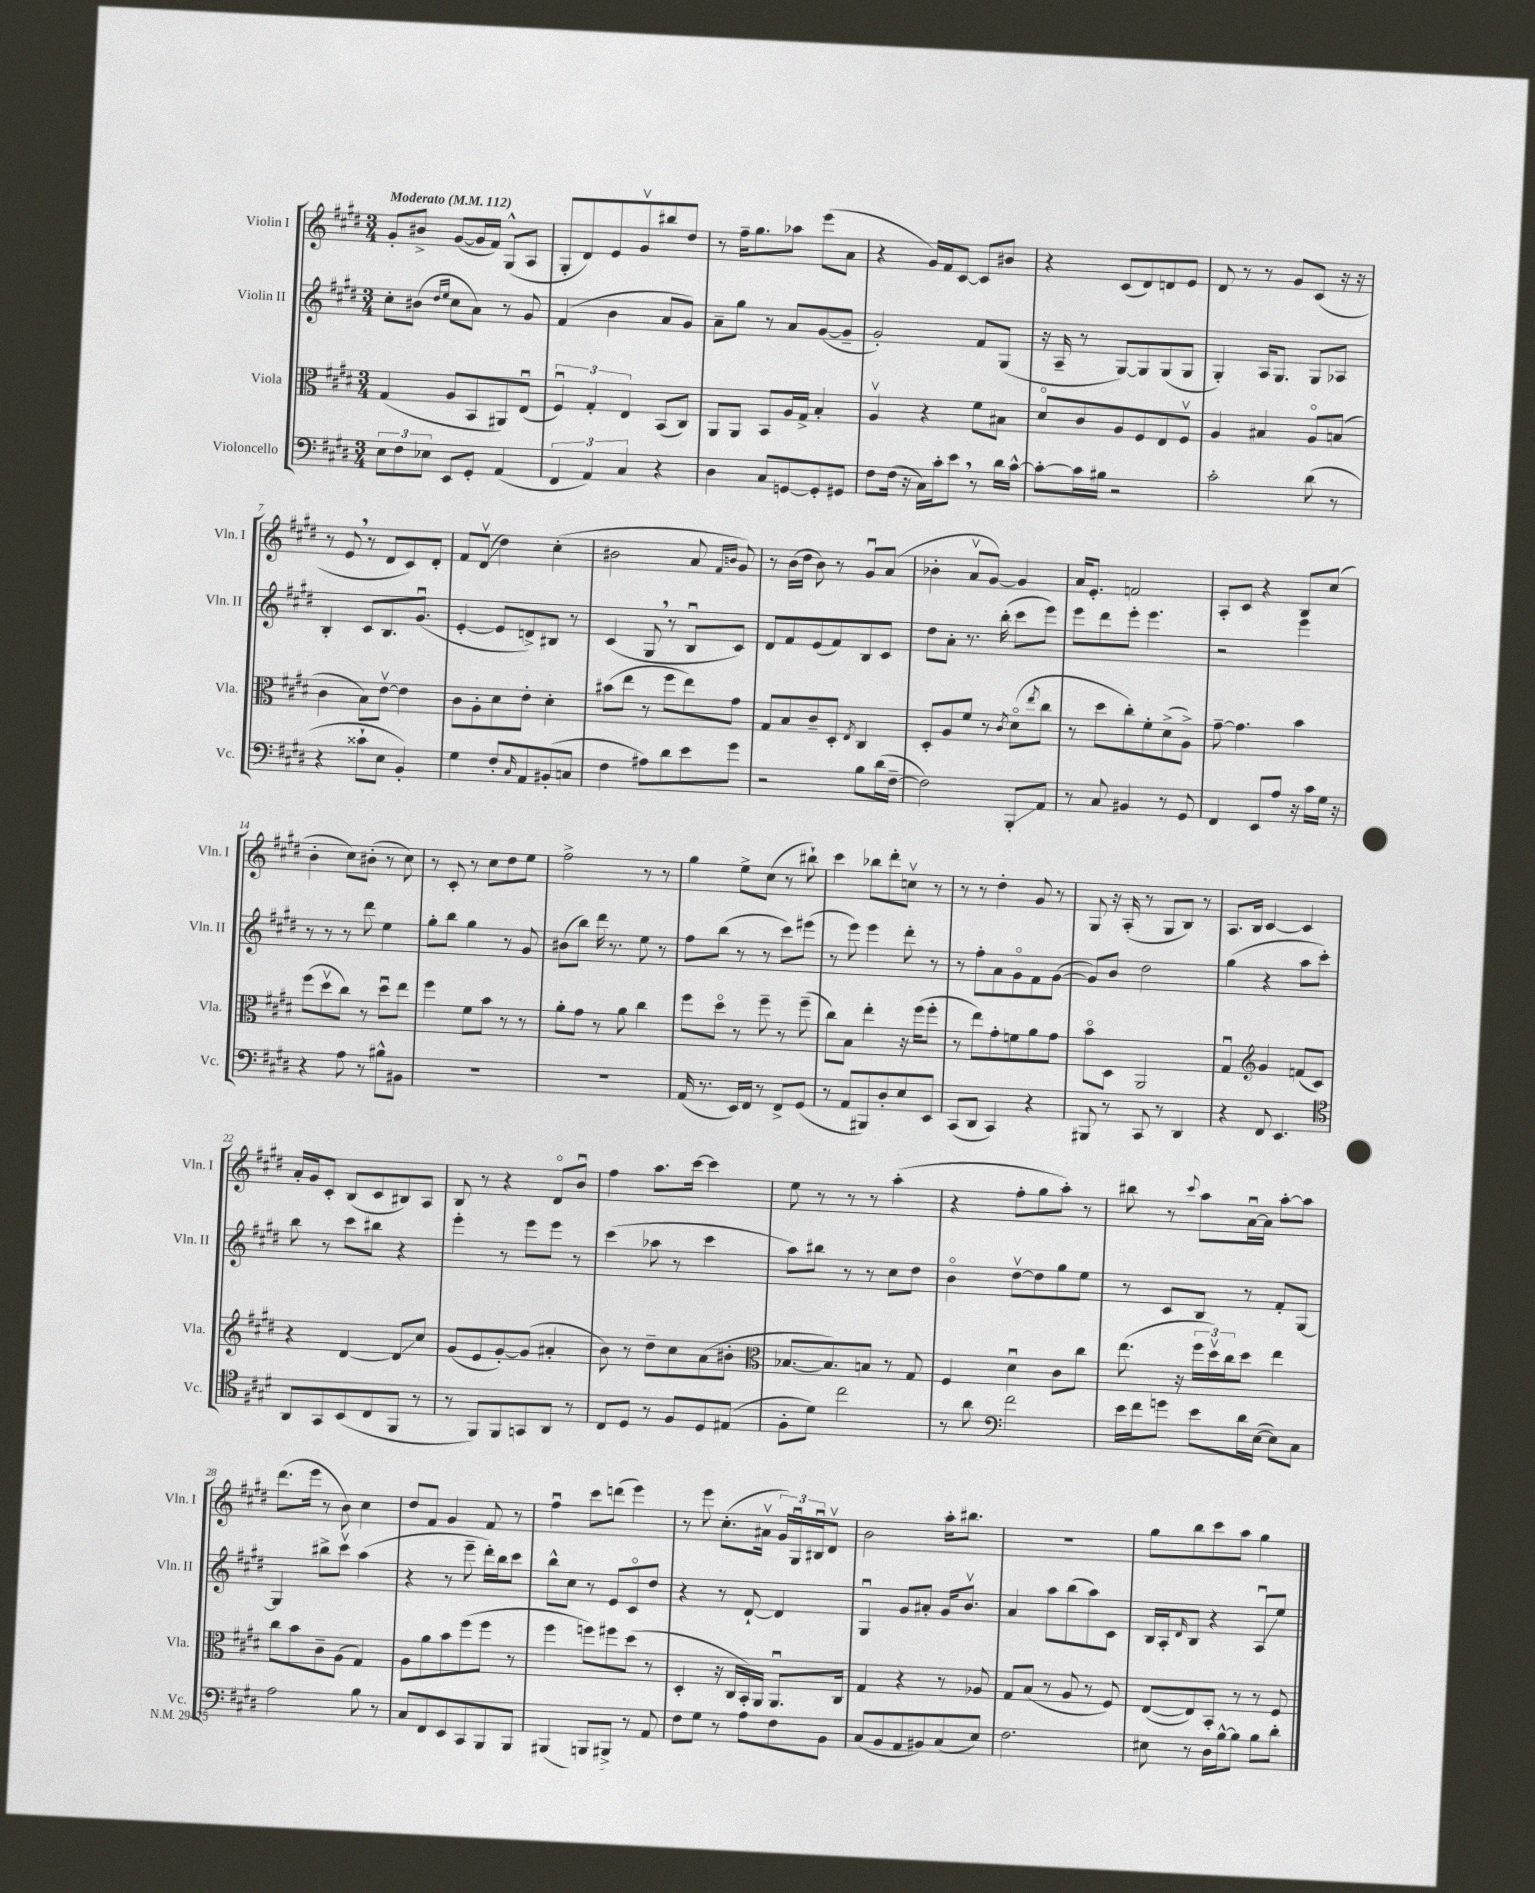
<<
\new StaffGroup <<
\new Staff = "s0" \with { instrumentName = "Violin I" shortInstrumentName = "Vln. I" } {
    \clef treble \key e \major \numericTimeSignature \time 3/4 \tempo "Moderato" 4 = 112
    gis'8-. bis'8-> gis'8~( gis'16 fis'16) gis8-^( a8 |
    gis8-. dis'8) e'8 gis'8\upbow bis''8 dis''8 |
    r8 fis''16-- gis''8. aes''8 e'''8( a'8 |
    r4 gis'16) fis'16 cis'8~ cis'8 bis'8 |
    r4 cis'8( dis'8) d'8 e'8 |
    dis'8 r8 r8 gis'8 cis'8( r16 r16 |
    r8 e'8 \breathe r8 dis'8 cis'8) dis'8-. |
    fis'8 dis'8\upbow\glissando( dis''4) cis''4-.( |
    bis'2 a'8 \grace { fis'16 b'16 } gis'8) |
    r8 b'16( dis''16 b'8) r8 gis'8\downbow a'8( |
    bes'4-. a'8\upbow gis'8~) gis'4 |
    a'16 e'8.-. f'2 |
    a8-. cis'8 r4 b8 cis''8( |
    b'4-. cis''8) bis'8-.( r8 cis''8) |
    r8 cis'8-. r8 cis''8 dis''8 e''8 |
    fis''2-> r8 r8 |
    gis''4 e''8-> cis''8( r8 bis''8-!) |
    cis'''4 bes''8 dis'''8-. c''8\upbow r8 |
    r8 r8 dis''4-. gis'8 r8 |
    gis8 r16 a16-.( r8 gis8 b8) r8 |
    a8. b16 cis'4~ cis'4 |
    a'16-. gis'16 cis'8-. b8( cis'8 bis8) a8 |
    b8 r8 r4 dis'8\flageolet b'8\downbow |
    fis''4 a''8. cis'''16~ cis'''4 |
    e''8 r8 r8 r8 a''4-.( |
    r4 fis''8-. gis''8 a''8-.) r8 |
    bis''8 r8 \appoggiatura { cis'''8 } a''8 a'16~\downbow a'16 a''8~-. a''8 |
    dis'''8.( e'''16 r8 b'8) cis''4 |
    dis''8 fis'8 gis'4 fis'8 r8 |
    fis''4\downbow cis'''8 d'''8( e'''4) |
    r8 e'''8 cis''8.-.( ais'16\upbow \tuplet 3/2 { gis'16) gis16\downbow bis16\downbow } dis'8\upbow |
    b'2 a''16-. bis''8. |
    R2. |
    gis''8 b''8 cis'''8 a''8 gis''4 \bar "|." |
}
\new Staff = "s1" \with { instrumentName = "Violin II" shortInstrumentName = "Vln. II" } {
    \clef treble \key e \major \numericTimeSignature \time 3/4
    cis''8-. bis'8( \grace { dis''16 e''16 } cis''8 a'8) r8 gis'8 |
    fis'4( b'4 a'8 gis'8) |
    a'8-- gis''8 r8 a'8 gis'8~( gis'8-- |
    gis'2-.) fis'8 gis8( |
    r16 a16-- r8 gis8~) gis8 gis8( gis8 |
    gis4-.) a16 gis8. gis8 aes8 |
    b4-. cis'8 b8. gis'8.\downbow( |
    e'4~-. e'8 d'8->) bis8 r8 |
    cis'4( gis8 \breathe r8 b8\downbow cis'8) |
    dis'8 fis'8 e'8( fis'8) b8 cis'8 |
    dis''8 a'8-. r8. b''16-.( cis'''8 e'''8) |
    e'''8 dis'''8 e'''8-. e'''4. |
    r2 e'''4 |
    r8 r8 r8 dis'''8 e''4 |
    gis''8-. b''8 gis''4 r8 gis'8 |
    bis'8( b''8) dis'''16 r8. e''8 r8 |
    fis''8 b''8( r8 r8 cis'''8) eis'''8( |
    r8 e'''8) e'''4 dis'''8-. r8 |
    r8 fis''8-. a'8 gis'8\flageolet fis'8 gis'8~( |
    gis'8) b'8 dis''2 |
    gis''4( r4 a''8 cis'''8-.) |
    b''8 r8 cis'''8 bis''8 r4 |
    e'''4-. r8 e'''8 e'''8 r8 |
    cis'''4( aes''8 r8 cis'''4 |
    a''8) bis''8 r8 r8 cis''8 dis''8 |
    b'4\flageolet dis''8~\upbow dis''8 gis''8 e''8 |
    r8 cis'8 b8 r8 fis'8-. gis8~ |
    gis4 bis''8-> cis'''8\upbow a''4( |
    r4 r8 e'''8-- dis'''16-.) b''16 cis'''8 |
    b''8-^ cis''8 r8 e'8 cis'8\flageolet dis''8 |
    r4 r8 dis'8~-! dis'4 |
    gis4\downbow gis'8 ais'8-. gis'16 b'8.\upbow |
    a'4 a''8 b''8( a''8) cis'8 |
    b16 a16-. \grace { dis'16 } b8 r4 a8\downbow\glissando e''8 \bar "|." |
}
\new Staff = "s2" \with { instrumentName = "Viola" shortInstrumentName = "Vla." } {
    \clef alto \key e \major \numericTimeSignature \time 3/4
    gis4( a8 b,8 ais,8) e8\downbow( |
    \tuplet 3/2 { fis4\downbow) gis4-. e4 } b,8( cis8) |
    a,8 a,8 b,8 a16 gis16-> b4-. |
    a4\upbow r4 fis'8 bis8 |
    dis'8\flageolet cis'8 a8 fis8 e8 fis8\upbow |
    a4 bis4 a8\flageolet b8( |
    cis'4 b8) e'8~\upbow e'4 |
    cis'8 a8-. dis'8 e'8-. dis'4-. |
    bis'8( e''8 r8 fis''8 e''8) gis'8 |
    gis8 b8 cis'8-- dis8-. \acciaccatura { e8 } cis4 |
    dis8-. a8 fis'8 r8 \acciaccatura { cis'8 } dis'8\flageolet( \acciaccatura { e''8 } cis''8 |
    r8 dis''8 cis''8-.) fis'8-. dis'8->( a8->) |
    gis'8~-- gis'4. b'4 |
    fis''8( dis''8\upbow cis''8) r8 dis''8\downbow e''8 |
    fis''4 fis'8 b'8 r8 r8 |
    a'8-. gis'8 r8 a'8 cis''4 |
    fis''8 dis''8\flageolet r8 fis''8-- r8 fis''8--( |
    cis''8) b8 e''4-. r16 fis''16( fis''8-. |
    r8 e''8) gis'8-. f'8 a'8 gis'8 |
    b'8\flageolet dis8 a,2 |
    gis4\downbow \clef treble gis'4 f'8( cis'8) |
    r4 dis'4~ dis'8\glissando cis''8 |
    gis'8( e'8 gis'8~-.) gis'8( ais'4-. |
    b'8) r8 dis''8-- cis''8 a'8( bis'8-. |
    \clef alto bes8.~ bes8.) b8 r8 gis8 |
    fis4 dis'4\downbow cis'8 cis''8 |
    e''8.( r16 \tuplet 3/2 { fis''16 dis''16\upbow) cis''16 } dis''8 e''4 |
    cis''8 b'8 cis'8-- a8( gis4) |
    a8 a'8 b'8 fis''8( fis''8 r8 |
    fis''4 f''8) fis''8 dis''8( r8 |
    dis4-. r16 cis16 b,16-.) a,16 a,8.\downbow cis16 |
    gis4 r4 r8 aes8 |
    gis8 b8( r8 a8 r8 fis8) |
    e8~( e8) b,8-. r8 r8 fis8 \bar "|." |
}
\new Staff = "s3" \with { instrumentName = "Violoncello" shortInstrumentName = "Vc." } {
    \clef bass \key e \major \numericTimeSignature \time 3/4
    \tuplet 3/2 { e8 fis8 ees8 } e,8 gis,8-. a,4( |
    \tuplet 3/2 { fis,4 a,4) cis4 } r4 |
    dis4 cis8 g,8~ g,8-. gis,8 |
    fis8 fis16( r16 cis16) cis'16-. e'8 \breathe r8 dis'16 cis'16~-^ |
    cis'8~-. cis'16 bis16 r2 |
    cis'2-. dis'8( r8 |
    r4 cisis'8-! e8 b,4-.) |
    gis4 fis8-. \grace { cis16 } a,8 bis,8-.( c8 |
    fis4 ais8) dis'8 e'8 gis'8 |
    r2 b8 dis'16( fis16~-- |
    fis2) b,,8-.\glissando a,8 |
    r8 cis8 bis,4 r8 gis,8 |
    fis,4 e,8 a8 r16 cis'16 gis16 r16 |
    r4 a8 r8 bis8-^ bis,8 |
    R2. |
    R2. |
    a,16( r8. e,16) fis,16 r8 fis,8-> gis,8( |
    r8 a,8 bis,,8) dis8-. e8 e,8 |
    cis,8( dis,8 cis,4) r4 |
    bis,,8 r8 cis,8 r8 dis,4 |
    r4 fis,8 e,4. |
    \clef tenor a,8 gis,8 b,8( cis8 fis,8 r8 |
    r8 fis,8) fis,8 g,8 a,8 r8 |
    cis8 dis8 r8 fis8 dis8 eis8( |
    fis8-. dis'8) cis''2 |
    r8 a'8 \clef bass fis'2 |
    e'16 fis'16 g'8 e'8 dis'16 e16~( e8) cis8 |
    a2 b8 r8 |
    cis8 fis,8 e,8 cis,8 b,,8 b,,8 |
    bis,,4( b,,8 bis,,8->) r8 a,8 |
    fis8 gis8 r8 a8 fis8 b,8 |
    cis8( b,8 a,8 bis,8) cis8( e8) |
    fis2. |
    eis8 r8 dis16 b16~-^ b8 b8 dis'8-. \bar "|." |
}
>>
>>
